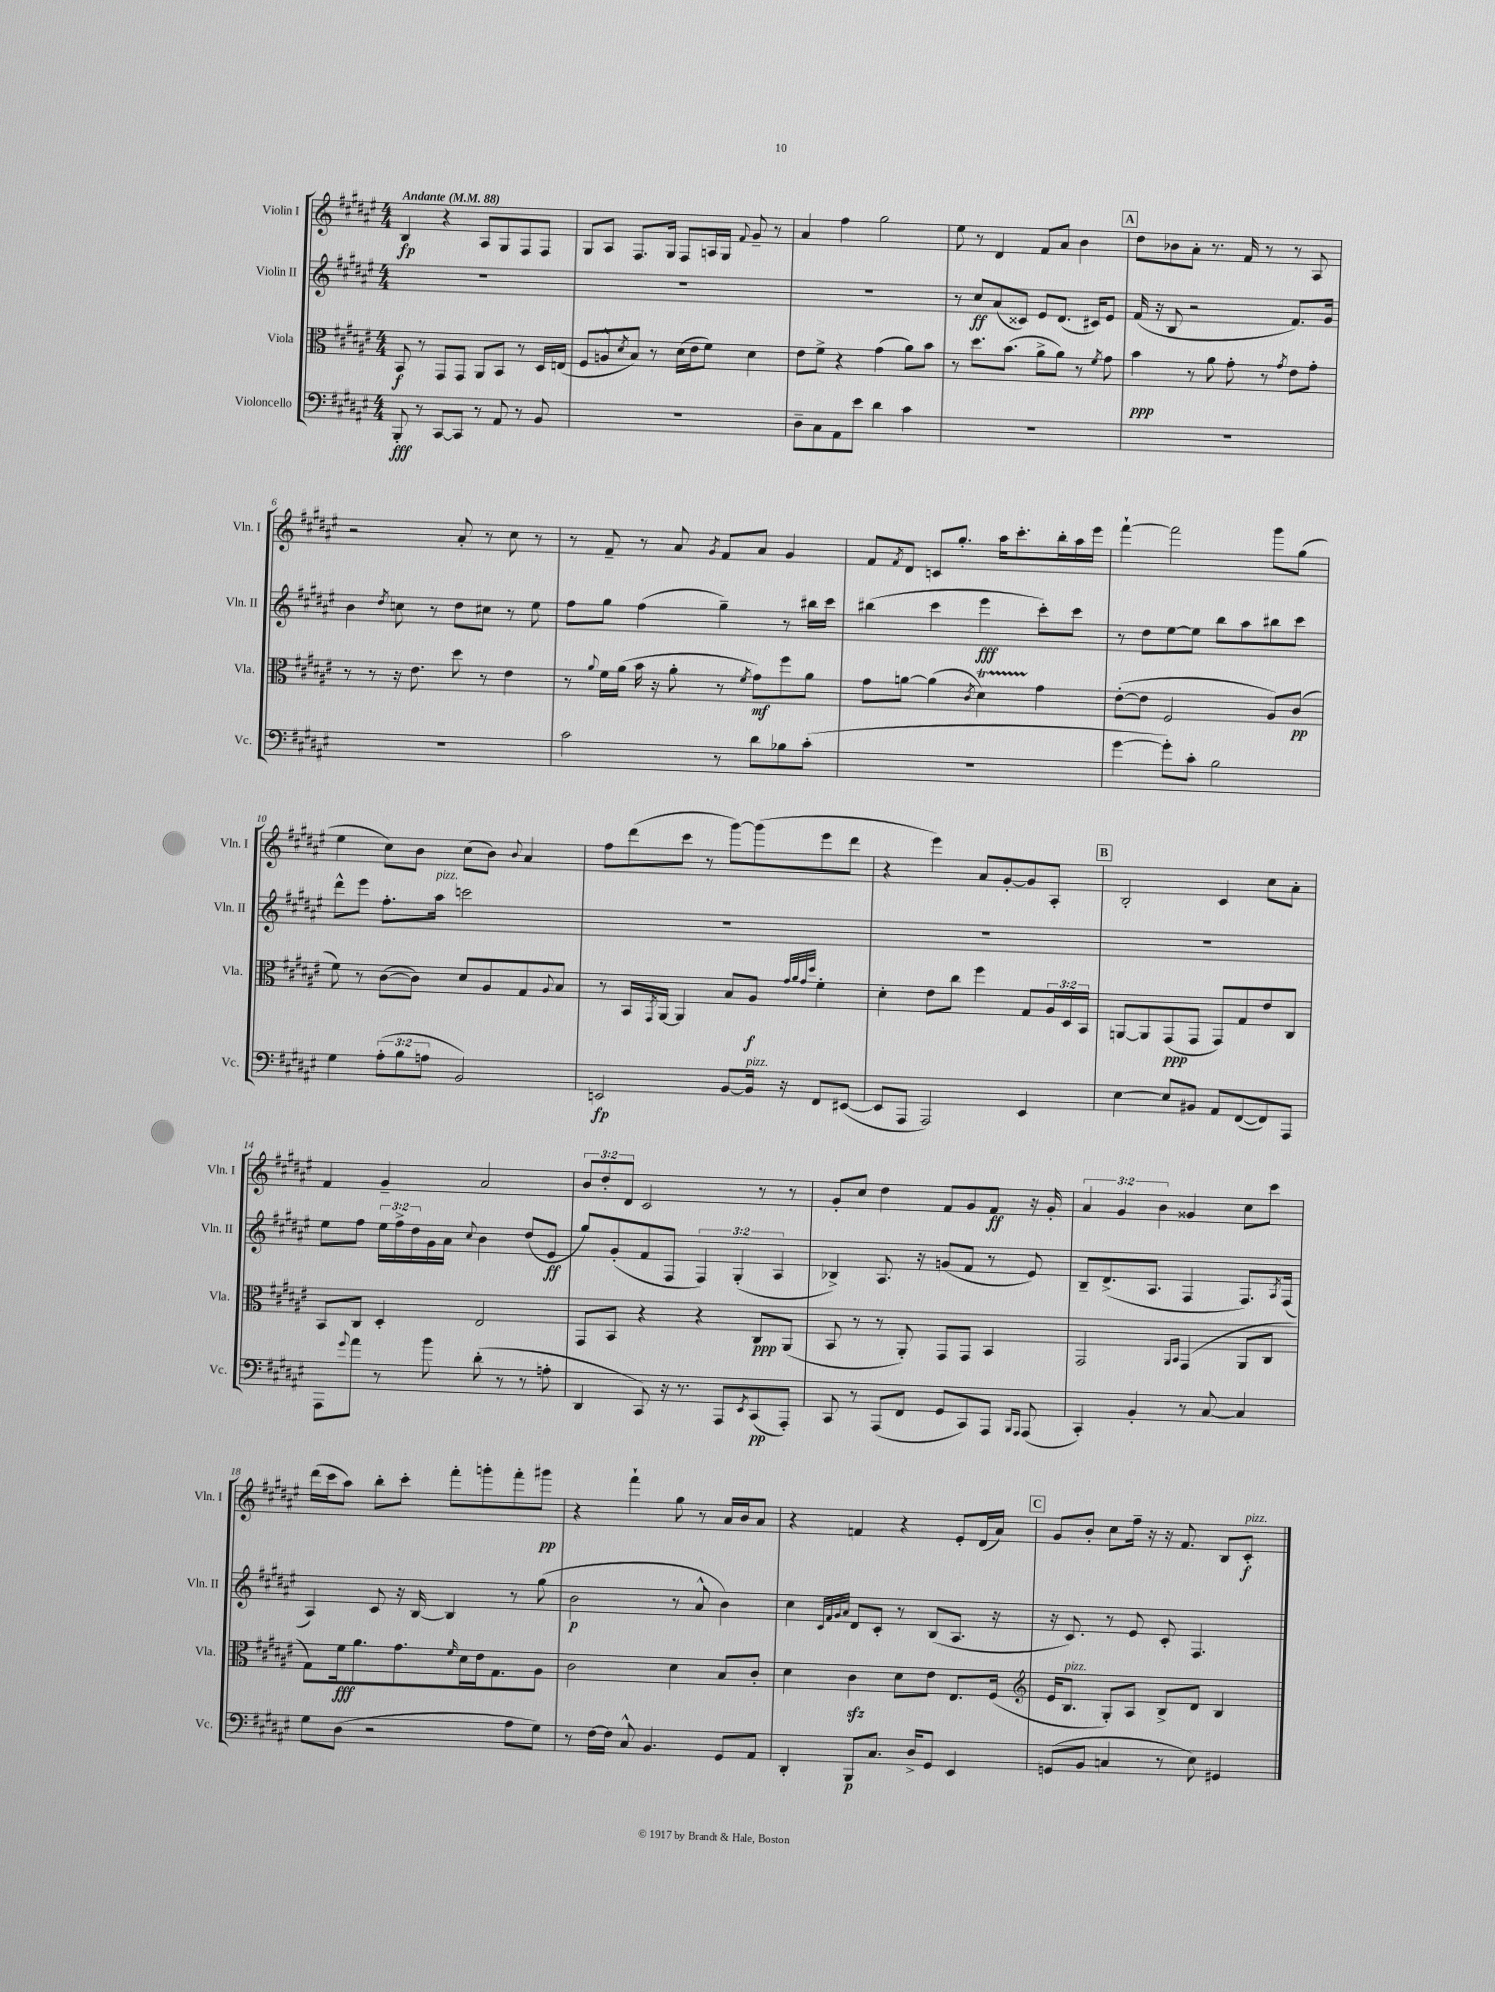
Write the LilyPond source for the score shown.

<<
\new StaffGroup <<
\new Staff = "s0" \with { instrumentName = "Violin I" shortInstrumentName = "Vln. I" } {
    \clef treble \key fis \major \numericTimeSignature \time 4/4 \override Staff.TupletNumber.text = #tuplet-number::calc-fraction-text \tempo "Andante" 4 = 88
    b4\fp r4 ais8 gis8 fis8 fis8 |
    gis8 ais8 fis8. gis16 fis8 a16 gis16 \appoggiatura { fis'8 } gis'8-- r8 |
    ais'4 fis''4 gis''2 |
    eis''8 r8 dis'4 fis'8 ais'8 b'4 |
    \mark \markup { \box "A" } dis''8 bes'8 ais'8-. r8. fis'16 r8 r8 ais8 |
    r2 ais'8-. r8 cis''8 r8 |
    r8 fis'8-- r8 ais'8 \acciaccatura { gis'8 } fis'8 ais'8 gis'4 |
    fis'8 \acciaccatura { fis'8 } dis'8 c'8 gis''8.-. ais''16 cis'''8.-. b''16-. ais''16 eis'''16 |
    fis'''4~-! fis'''2 gis'''8 gis''8( |
    eis''4 cis''8) b'8 cis''8( b'8) \appoggiatura { b'8 } ais'4 |
    fis''8 dis'''8( cis'''8 r8 gis'''8~) gis'''8( eis'''8 dis'''8 |
    r4 eis'''4) ais'8 gis'8~-. gis'8 ais8-. |
    \mark \markup { \box "B" } b2-. cis'4 cis''8 ais'8-. |
    fis'4 gis'4-- ais'2 |
    \tuplet 3/2 { b'8 dis''8-. dis'8 } cis'2 r8 r8 |
    gis'8-. cis''8 dis''4 fis'8 gis'8 fis'8\ff r16 gis'16-. |
    \tuplet 3/2 { ais'4 gis'4 b'4 } gisis'4 cis''8 cis'''8 |
    dis'''16( cis'''16 ais''8) b''8-. cis'''8-. fis'''8-. g'''8-. fis'''8-. gis'''8\pp |
    r4 fis'''4-! gis''8 r8 ais'16 b'16 ais'8 |
    r4 f'4 r4 eis'8-. dis'16( ais'16) |
    \mark \markup { \box "C" } gis'8 b'8-. cis''8 fis''16-- r16 r16 fis'8. b8 cis'8-.\f^\markup { \italic "pizz." } \bar "|." |
}
\new Staff = "s1" \with { instrumentName = "Violin II" shortInstrumentName = "Vln. II" } {
    \clef treble \key fis \major \numericTimeSignature \time 4/4 \override Staff.TupletNumber.text = #tuplet-number::calc-fraction-text
    R1 |
    R1 |
    R1 |
    r8 cis''8\ff ais'8( cisis'8) eis'8 dis'8.( cis'16) eis'8 |
    \mark \markup { \box "A" } fis'16( r16 b8 r2 fis'8.) gis'16 |
    b'4 \acciaccatura { dis''8 } c''8 r8 dis''8 cis''8 r8 eis''8 |
    fis''8 gis''8 fis''4( gis''4--) r8 bis''16 cis'''16 |
    bis''4( cis'''4 eis'''4\fff cis'''8-.) cis'''8 |
    r8 dis''8 eis''8~ eis''8 b''8 ais''8 bis''8 cis'''8 |
    dis'''8-^ eis'''8 fis''8.-. ais''16^\markup { \italic "pizz." } c'''2 |
    R1 |
    R1 |
    \mark \markup { \box "B" } R1 |
    eis''8 fis''8 \tuplet 3/2 { eis''16 fis''16-> dis''16 } gis'16 ais'16 \appoggiatura { cis''8 } b'4 dis''8( eis'8\ff |
    gis''8) gis'8-.( fis'8 fis8 \tuplet 3/2 { fis4) gis4-.( ais4 } |
    bes4->) ais8. r16 g'8( fis'8 r8 eis'8) |
    b8-- dis'8.->( ais8. fis4 fis8.) \acciaccatura { ais8 } fis16( |
    ais4) cis'8 r16 b16~ b4 r8 gis''8( |
    b'2\p r8 ais'8-^ b'4) |
    cis''4 \grace { cis'32 fis'32 gis'32 ais'32 } dis'8 cis'8-. r8 b8( ais8. r16 |
    \mark \markup { \box "C" } r16 cis'8.) r8 eis'8 cis'8-. fis4. \bar "|." |
}
\new Staff = "s2" \with { instrumentName = "Viola" shortInstrumentName = "Vla." } {
    \clef alto \key fis \major \numericTimeSignature \time 4/4 \override Staff.TupletNumber.text = #tuplet-number::calc-fraction-text
    b,8\f r8 gis,8 gis,8 ais,8 b,8 r8 dis16 e16( |
    fis8 a8-^ \acciaccatura { dis'8 } b8) r8 dis'16( eis'16 fis'8) dis'4 |
    eis'8 fis'8-> r4 gis'4( ais'8) b'8 |
    r8 dis''8. b'8.( ais'8-> ais'8) r8 \acciaccatura { fis'8 } gis'8 |
    \mark \markup { \box "A" } b'4\ppp r8 ais'8 gis'8-. r8 \acciaccatura { gis'8 } eis'8 gis'8-. |
    r8 r8 r16 eis'8. dis''8 r8 eis'4 |
    r8 \appoggiatura { ais'8 } fis'16 ais'16( b'16 r16 ais'8-. r8 \acciaccatura { fis'8 } gis'8\mf) fis''8 ais'8 |
    gis'8 a'8~ a'4( \acciaccatura { cis'8 } dis'4\startTrillSpan) gis'4\stopTrillSpan |
    eis'8~-.( eis'8 fis2 ais8) cis'8\pp( |
    fis'8) r8 cis'8~( cis'8) dis'8 ais8 gis8 \appoggiatura { ais8 } b8 |
    r8 b,16 \acciaccatura { gis,8 } ais,16~ ais,4 b8 ais8\f \grace { gis'32 ais'32 gis'32 dis''32 } fis'4-. |
    dis'4-. eis'8 cis''8 fis''4 gis8 \tuplet 3/2 { ais16 dis16 b,16 } |
    \mark \markup { \box "B" } a,8~ a,8 gis,8\ppp( gis,8 gis,8) gis8 eis'8 cis8 |
    b,8 cis8 dis4-. eis2 |
    gis,8 b,8 r4 r4 cis8\ppp ais,8( |
    b,8 r8 r8 ais,8-.) gis,8 gis,8 b,4 |
    gis,2 \grace { ais,16 b,16 } gis,4( ais,8 cis8 |
    gis8) fis'16\fff ais'8. gis'8. \grace { fis'16 } dis'16 eis'16 gis8. ais8 |
    cis'2 dis'4 b8 cis'8-. |
    dis'4 cis'4\sfz dis'8 eis'8 eis8. fis16( |
    \mark \markup { \box "C" } \clef treble eis'16 b8.^\markup { \italic "pizz." } gis8-.) ais8 b8-> dis'8 b4 \bar "|." |
}
\new Staff = "s3" \with { instrumentName = "Violoncello" shortInstrumentName = "Vc." } {
    \clef bass \key fis \major \numericTimeSignature \time 4/4 \override Staff.TupletNumber.text = #tuplet-number::calc-fraction-text
    b,,8-.\fff r8 cis,8~ cis,8 r8 ais,8 r8 b,8 |
    R1 |
    dis8-- cis8 ais,8 eis'8 dis'4 cis'4 |
    R1 |
    \mark \markup { \box "A" } R1 |
    R1 |
    cis'2 r8 dis'8 bes8 cis'8-.( |
    R1 |
    gis'4~ gis'8-.) cis'8-. b2 |
    gis4 \tuplet 3/2 { ais8-.( b8 a8 } b,2) |
    e,2\fp b,8~ b,16^\markup { \italic "pizz." } r16 fis,8 eis,8~( |
    eis,8 ais,,8 ais,,2) eis,4 |
    \mark \markup { \box "B" } eis4~ eis8 bis,8 ais,8 fis,8~( fis,8) ais,,8 |
    ais,,8 \appoggiatura { gis'8 } ais'8 r8 b'8 dis'8-.( r8 r8 a8-. |
    dis,4 cis,8) r16 r8. ais,,8 \acciaccatura { eis,8 } cis,8\pp( ais,,8-.) |
    cis,8 r8 ais,,8( fis,8 gis,8 cis,8) ais,,8 \grace { b,,16 ais,,16 } ais,,8( |
    cis,4-.) b,4-. r8 cis8~ cis4 |
    gis8 dis8( r2 ais8 gis8) |
    r8 fis16~ fis16 cis8-^ b,4. gis,8 ais,8 |
    dis,4-. b,,8\p cis8. dis16-> gis,8 eis,4 |
    \mark \markup { \box "C" } g,8( b,8 c4 r8 eis8) gis,4 \bar "|." |
}
>>
>>
